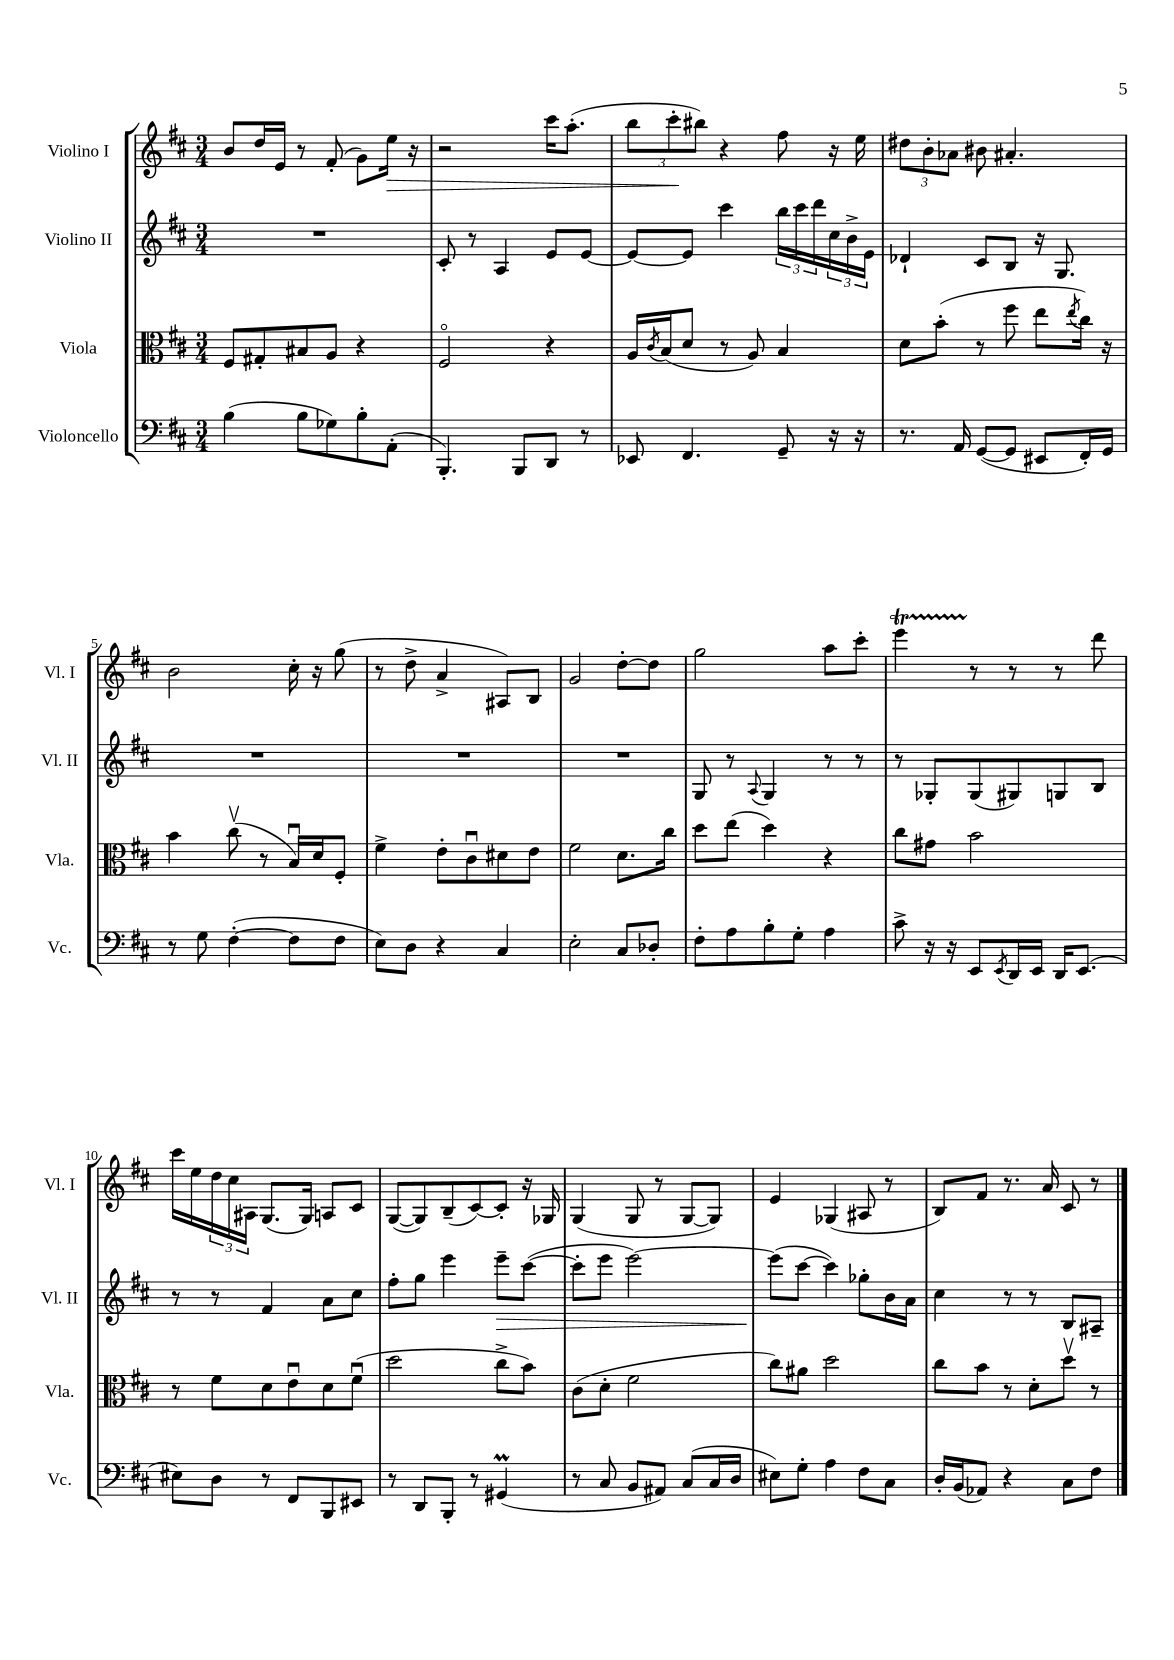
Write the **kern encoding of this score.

**kern	**kern	**kern	**dynam	**kern	**dynam
*part4	*part3	*part2	*part2	*part1	*part1
*staff4	*staff3	*staff2	*staff2	*staff1	*staff1
*I"Violoncello	*I"Viola	*I"Violino II	*	*I"Violino I	*
*I'Vc.	*I'Vla.	*I'Vl. II	*	*I'Vl. I	*
*clefF4	*clefC3	*clefG2	*	*clefG2	*
*k[f#c#]	*k[f#c#]	*k[f#c#]	*	*k[f#c#]	*
*M3/4	*M3/4	*M3/4	*	*M3/4	*
=1	=1	=1	=1	=1	=1
(4B\	8F#/L	2.r	.	8b/L	.
.	8G#X'/	.	.	16dd/L	.
.	.	.	.	16e/JJ	.
8B\L	8B#X/	.	.	8r	.
8G-X\)	8A/J	.	.	(8f#'/	.
8B'\	4r	.	.	8g\L)	.
!	!	!	!	!	!LO:HP:b
(8AA'\J	.	.	.	16ee\Jk	>
.	.	.	.	16r	.
=2	=2	=2	=2	=2	=2
4.BBB'/)	2F#/	8c#'/	.	2r	.
.	.	8r	.	.	.
.	.	4A/	.	.	.
8BBB/L	.	.	.	.	.
8DD/J	4r	8e/L	.	16ccc#\KL	.
.	.	.	.	(8.aa'\J	.
8r	.	[8e/J	.	.	.
=3	=3	=3	=3	=3	=3
8EE-X/	16A/LL	8e/L_	.	12bb\L	.
.	8qc#/	.	.	.	.
.	(16B/J	.	.	.	.
.	.	.	.	12ccc#'\	.
4.FF#/	8d/J	8e/J]	.	.	.
.	.	.	.	12bb#X\J)	]
.	8r	4ccc#\	.	4r	.
.	8A/)	.	.	.	.
8GG~/	4B/	24bb\LL	.	8ff#\	.
.	.	24ccc#\	.	.	.
.	.	24ddd\	.	.	.
16r	.	24cc#\	.	16r	.
.	.	24b^\	.	.	.
16r	.	.	.	16ee\	.
.	.	24e\JJ	.	.	.
=4	=4	=4	=4	=4	=4
8.r	8d\L	4d-X`/	.	12dd#X\L	.
.	.	.	.	12b'\	.
.	(8b'\J	.	.	.	.
.	.	.	.	12a-X\J	.
16AA/	.	.	.	.	.
([8GG/L	8r	8c#/L	.	8b#X\	.
8GG/J]	8ff#\	8B/J	.	4.a#X'/	.
8EE#X/L	8ee\L	16r	.	.	.
.	.	8.G/	.	.	.
.	8qee/	.	.	.	.
16FF#'/L)	16cc#\Jk)	.	.	.	.
16GG/JJ	16r	.	.	.	.
!!LO:LB:g=z
=5	=5	=5	=5	=5	=5
8r	4b\	2.r	.	2b\	.
8G\	.	.	.	.	.
([4F#'\	(8cc#v\	.	.	.	.
.	8r	.	.	.	.
8F#\L]	16Bu/LL)	.	.	16cc#'\	.
.	16d/J	.	.	16r	.
8F#\J	8F#'/J	.	.	(8gg\	.
=6	=6	=6	=6	=6	=6
8E\L)	4f#^\	2.r	.	8r	.
8D\J	.	.	.	8dd^\	.
4r	8e'\L	.	.	4a^/	.
.	8c#u\	.	.	.	.
4C#/	8d#X\	.	.	8A#X/L)	.
.	8e\J	.	.	8B/J	.
=7	=7	=7	=7	=7	=7
2E'\	2f#\	2.r	.	2g/	.
8C#/L	8.d\L	.	.	[8dd'\L	.
8D-X'/J	.	.	.	8dd\J]	.
.	16cc#\Jk	.	.	.	.
=8	=8	=8	=8	=8	=8
8F#'\L	8dd\L	8G/	.	2gg\	.
8A\	(8ee\J	8r	.	.	.
.	.	8qqA/	.	.	.
8B'\	4dd\)	4G/	.	.	.
8G'\J	.	.	.	.	.
4A\	4r	8r	.	8aa\L	.
.	.	8r	.	8ccc#'\J	.
=9	=9	=9	=9	=9	=9
8c#^\	8cc#\L	8r	.	4eeeT\	.
16r	8g#X\J	8G-X'/L	.	.	.
16r	.	.	.	.	.
8EE/L	2b\	(8G-/	.	8r	.
8qEE/	.	.	.	.	.
16DD/L	.	8G#X/)	.	8r	.
16EE/JJ	.	.	.	.	.
16DD/KL	.	8Gn/	.	8r	.
(8.EE/J	.	.	.	.	.
.	.	8B/J	.	8ddd\	.
!!LO:LB:g=z
=10	=10	=10	=10	=10	=10
8E#X\L)	8r	8r	.	16ccc#\LL	.
.	.	.	.	16ee\	.
8D\J	8f#\L	8r	.	24dd\	.
.	.	.	.	24cc#\	.
.	.	.	.	24A#X\JJ	.
8r	8d\	4f#/	.	(8.G/L	.
8FF#/L	8eu\	.	.	.	.
.	.	.	.	16G/Jk)	.
8BBB/	8d\	8a\L	.	8An/L	.
8EE#X/J	(8f#u\J	8cc#\J	.	8c#/J	.
=11	=11	=11	=11	=11	=11
8r	2dd\	8ff#'\L	.	([8G/L	.
8DD/L	.	8gg\J	.	8G/])	.
8BBB'/J	.	4eee\	.	(8B~/	.
8r	.	.	.	[8c#/)	.
!	!	!	!LO:HP:b	!	!
(4GG#Xm/	8cc#^\L	8eee~\L	>	8c#'/J]	.
.	8b\J)	([8ccc#\J	.	16r	.
.	.	.	.	16G-X/	.
=12	=12	=12	=12	=12	=12
8r	(8c#\L	8ccc#'\L]	.	(4G/	.
8C#/	8d'\J	8eee\J	.	.	.
8BB/L	2f#\	[2eee\)	.	8G/	.
8AA#X/J)	.	.	.	8r	.
(8C#/L	.	.	.	[8G/L	.
16C#/L	.	.	.	8G/J])	.
16D/JJ	.	.	.	.	.
=13	=13	=13	=13	=13	=13
8E#X\L)	8cc#\L)	(8eee\L]	.	4e/	.
8G'\J	8a#X\J	[8ccc#\J	]	.	.
4A\	2dd\	4ccc#\])	.	(4G-X/	.
8F#\L	.	8gg-X'\L	.	8A#X/	.
8C#\J	.	16b\L	.	8r	.
.	.	16a\JJ	.	.	.
=14	=14	=14	=14	=14	=14
16D'/LL	8cc#\L	4cc#\	.	8B/L)	.
(16BB/J	.	.	.	.	.
8AA-X/J)	8b\J	.	.	8f#/J	.
4r	8r	8r	.	8.r	.
.	8d'\L	8r	.	.	.
.	.	.	.	16a/	.
8C#\L	8ddv\J	8B/L	.	8c#/	.
8F#\J	8r	8A#X~/J	.	8r	.
==	==	==	==	==	==
*-	*-	*-	*-	*-	*-
